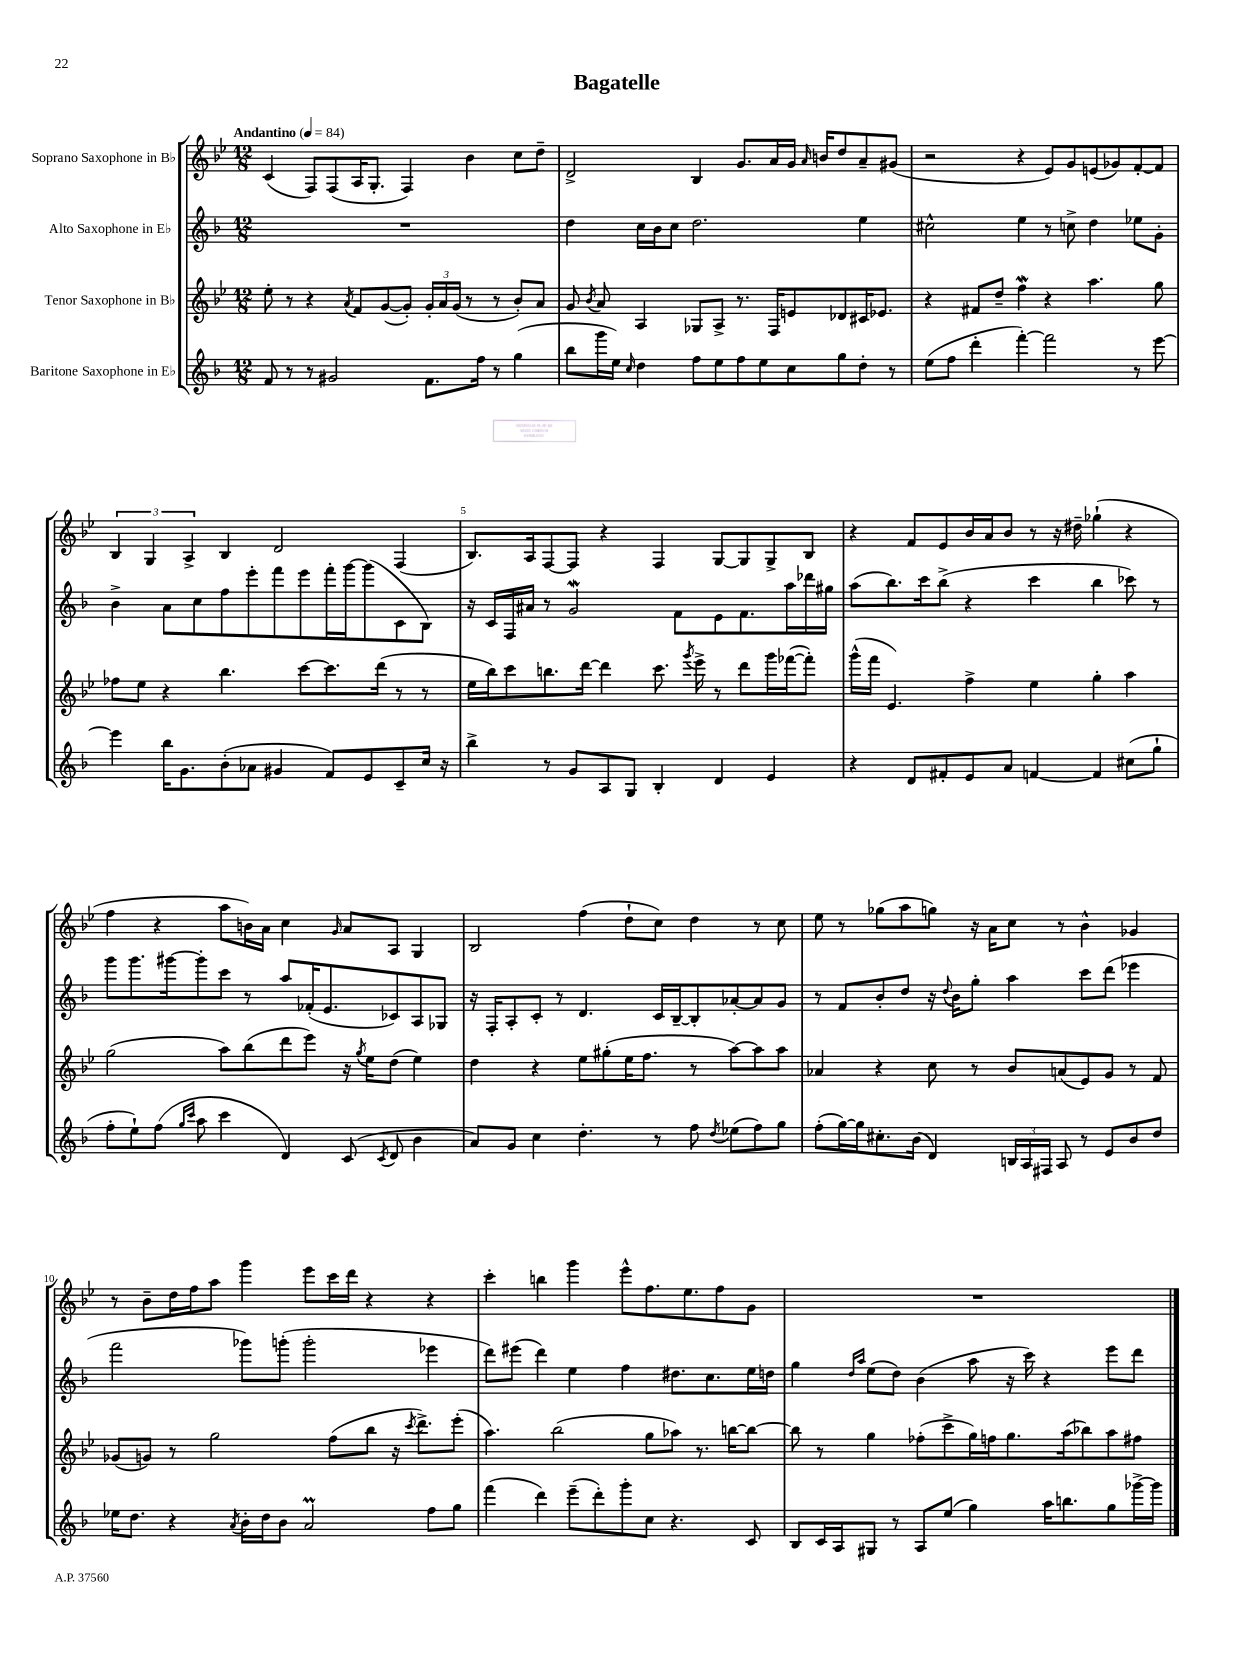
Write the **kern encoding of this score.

**kern	**kern	**kern	**kern
*staff4	*staff3	*staff2	*staff1
*clefG2	*clefG2	*clefG2	*clefG2
*k[b-]	*k[b-e-]	*k[b-]	*k[b-e-]
*M12/8	*M12/8	*M12/8	*M12/8
*MM84	*MM84	*MM84	*MM84
8f	8ee-'	1.r	(4c
8r	8r	.	.
8r	4r	.	8F)
2g#	.	.	(8F
.	8qa	.	.
.	8f	.	16A
.	.	.	8.G'
.	([8g	.	.
.	8g'])	.	4F)
8.f	24g'	.	.
.	24a	.	.
.	(24g	.	.
.	8r	.	4b-
16ff	.	.	.
8r	8r	.	.
(4gg	8b-')	.	8cc
.	8a	.	8dd~
=	=	=	=
8bb-	8g	4dd	2d^
.	8qb-	.	.
16ggg	8a	.	.
16ee)	.	.	.
16qqcc	.	.	.
4dd	4A	16cc	.
.	.	16b-	.
.	.	8cc	.
8ff	8G-	2.dd	4B-
8ee	8A^	.	.
8ff	8.r	.	8.g
8ee	.	.	.
.	16F	.	16a
8cc	8e	.	16g
.	.	.	16qqa
.	.	.	16b
8gg	8d-	.	8dd
8dd'	16c#	4ee	8a~
.	8.e-	.	.
8r	.	.	(8g#
=	=	=	=
(8ee	4r	2cc#^^	2r
8ff	.	.	.
4ddd'	8f#	.	.
.	8dd~	.	.
[4fff')	4ff	4ee	4r
2fff]	4r	8r	8e-)
.	.	8cc^	8g
.	4.aa	4dd	(8e
.	.	.	8g-)
8r	.	8ee-	[8f'
[8eee	8gg	8g'	8f]
=	=	=	=
4eee]	8ff-	4b-^	6B-
.	8ee-	.	.
.	.	.	6G
16bb-	4r	8a	.
8.g	.	.	.
.	.	.	6A^
.	.	8cc	.
(8b-'	4.bb-	8ff	4B-
8a-	.	8eee'	.
4g#	.	8fff	2d
.	[8ccc	8eee	.
8f)	8.ccc]	16fff'	.
.	.	[16ggg	.
8e	.	(8ggg]	.
.	(16ddd	.	.
8c~	8r	8c	(4F
16cc	8r	8B-)	.
16r	.	.	.
=	=	=	=
4bb-^	16ee-	16r	8.B-)
.	16bb-)	16c	.
.	8ccc	16F	.
.	.	16a#	16A
8r	8.bb	8r	[8F
8g	.	2g	8F]
.	[16ddd	.	.
8A	4ddd]	.	4r
8G	.	.	.
4B-'	8.ccc	.	4F
.	.	8f	.
.	8qggg	.	.
.	16eee-^	.	.
4d	8r	8e	[8G
.	8ddd	8.f	8G]
4e	16ggg	.	8G^
.	([16fff-	16aa	.
.	8fff-'])	16ddd-	8B-
.	.	16gg#	.
=	=	=	=
4r	(16ggg^^	(8aa	4r
.	16fff	.	.
.	4.e-)	8.bb-)	.
8d	.	.	8f
.	.	16ccc	.
8f#'	.	(8bb-^	8e-
8e	4ff^	4r	16b-
.	.	.	16a
8a	.	.	8b-
[4f	4ee-	4ccc	8r
.	.	.	16r
.	.	.	16dd#~
4f]	4gg'	4bb-	(4gg-`
(8cc#	4aa	8ccc-)	4r
8gg`	.	8r	.
=	=	=	=
8ff'	(2gg	8ggg	4ff
8ee`)	.	8.ggg	.
(8ff	.	.	4r
.	.	[16ggg#	.
16qqgg	.	.	.
16qqccc	.	.	.
8aa	.	8ggg#']	.
4ccc	8aa)	8ccc	8aa
.	(8bb-	8r	16b)
.	.	.	16a
4d)	8ddd	8aa	4cc
.	8eee-)	(16f-'	.
.	.	8.e	.
.	.	.	16qqg
(8c	16r	.	8a
.	8qgg	.	.
.	16ee-	.	.
8qc	.	.	.
8d	(8dd	8c-)	8A
4b-	4ee-)	8A	4G
.	.	8G-	.
=	=	=	=
8a)	4dd	16r	2B-
.	.	16F'	.
8g	.	8A'	.
4cc	4r	8c'	.
.	.	8r	.
4.dd'	8ee-	4.d	(4ff
.	(8gg#'	.	.
.	16ee-	.	8dd`
.	8.ff	.	.
8r	.	16c	8cc)
.	.	[16B-~	.
8ff	8r	8B-']	4dd
8qdd	.	.	.
(8ee-	[8aa)	[8a-'	.
8ff)	8aa]	8a-]	8r
8gg	8aa	8g	8cc
=	=	=	=
(8ff'	4a-	8r	8ee-
[16gg)	.	8f	8r
16gg]	.	.	.
8.cc#'	4r	8b-'	(8gg-
.	.	8dd	8aa
(16b-	.	.	.
4d)	8cc	16r	8gg)
.	.	8qqdd	.
.	.	16b-	.
.	8r	8gg'	16r
.	.	.	16a
24B	8b-	4aa	8cc
24A	.	.	.
24F#	.	.	.
8A	(8a	.	8r
8r	8e-)	8ccc	4b-^^
8e	8g	(8ddd	.
8b-	8r	4eee-	4g-
8dd	8f	.	.
=	=	=	=
16ee-	(8g-	2fff	8r
8.dd	.	.	.
.	8g)	.	8b-~
4r	8r	.	16dd
.	.	.	16ff
.	2gg	.	8aa
8qa	.	.	.
16b-'	.	8ggg-)	4ggg
16dd	.	.	.
8b-	.	(8ggg'	.
2a	.	2ggg'	8eee-
.	(8ff	.	16ccc
.	.	.	16ddd
.	8bb-	.	4r
.	16r	.	.
.	8qccc	.	.
.	8.ddd^)	.	.
8ff	.	4eee-	4r
8gg	(8eee-'	.	.
=	=	=	=
(4fff	4.aa)	8ddd)	4ccc'
.	.	(8eee#	.
4ddd)	.	4ddd)	4bb
.	(2bb-	.	.
(8eee~	.	4ee	4ggg
8ddd')	.	.	.
8ggg'	.	4ff	8eee-^^
8cc	8gg	.	8.ff
4.r	8aa-)	8.dd#	.
.	.	.	8.ee-
.	8.r	.	.
.	.	8.cc	.
.	.	.	8ff
.	[16bb	.	.
8c	8bb_	16ee	8g
.	.	16dd	.
=	=	=	=
8B-	8bb]	4gg	1.r
16c	8r	.	.
16A	.	.	.
.	.	16qqdd	.
.	.	16qqaa	.
8G#	4gg	(8ee	.
8r	.	8dd)	.
8A	(8ff-'	(4b-	.
(8ee	8ccc^	.	.
4gg)	16gg)	8aa	.
.	16ff	.	.
.	8.gg	16r	.
.	.	16ccc)	.
16aa	.	4r	.
8.bb	(16aa	.	.
.	8bb-)	.	.
8gg	8aa	8eee	.
[16ggg-^	8ff#	8ddd	.
16ggg-]	.	.	.
==	==	==	==
*-	*-	*-	*-
